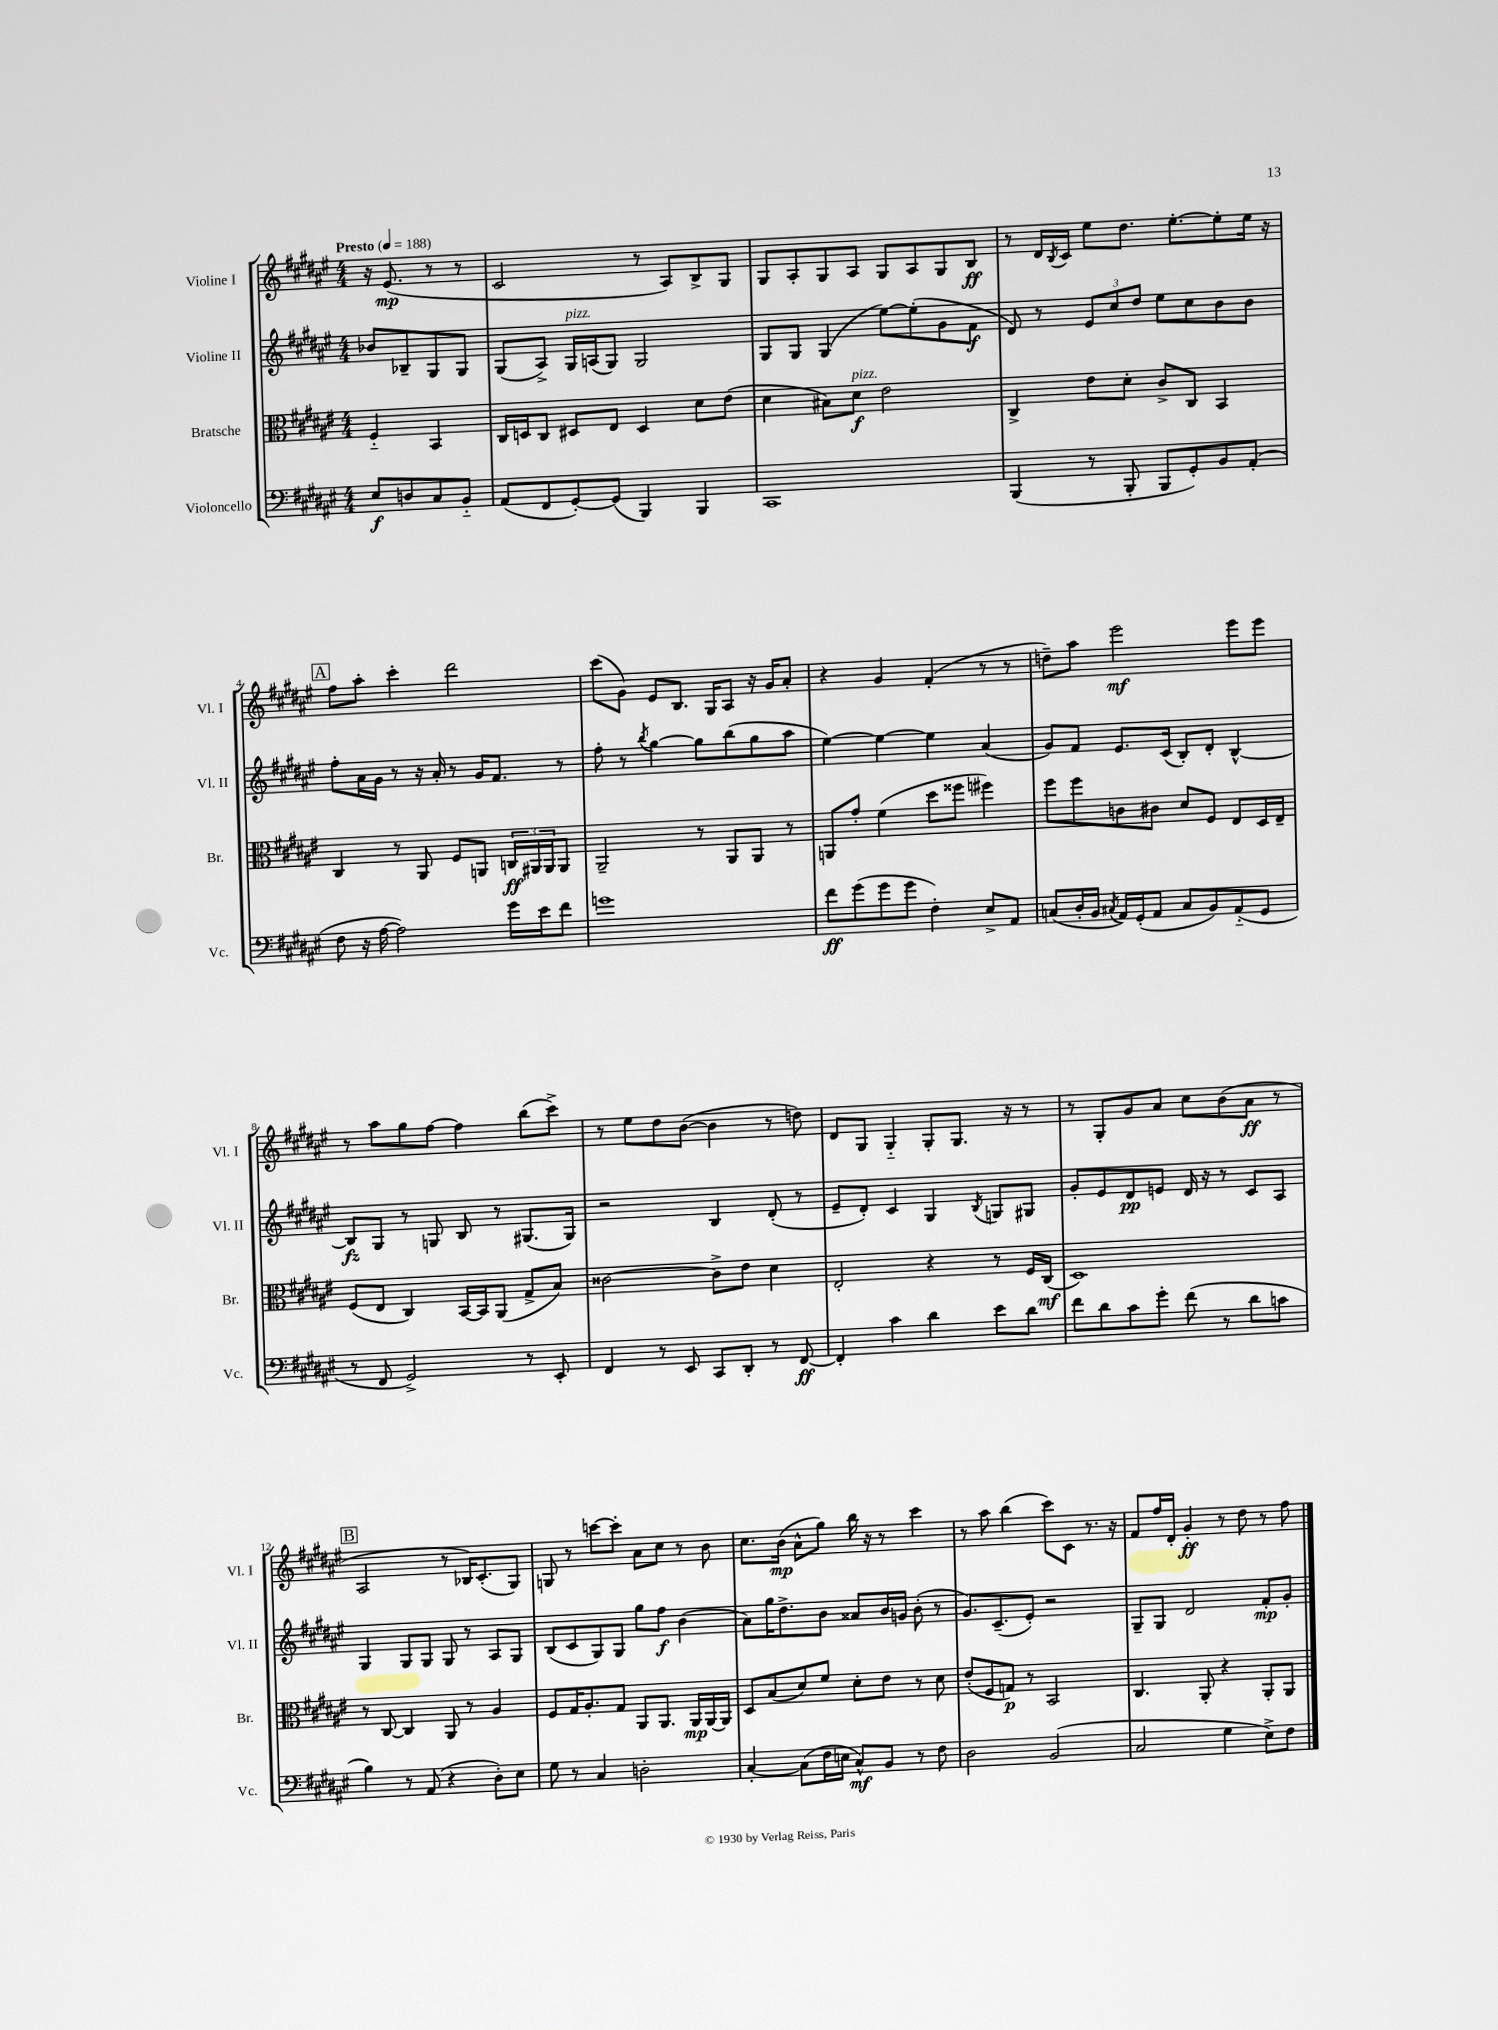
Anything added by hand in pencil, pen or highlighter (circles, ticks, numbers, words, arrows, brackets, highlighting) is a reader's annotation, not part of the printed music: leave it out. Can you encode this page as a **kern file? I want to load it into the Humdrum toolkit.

**kern	**kern	**kern	**kern
*staff4	*staff3	*staff2	*staff1
*clefF4	*clefC3	*clefG2	*clefG2
*k[f#c#g#d#a#e#]	*k[f#c#g#d#a#e#]	*k[f#c#g#d#a#e#]	*k[f#c#g#d#a#e#]
*M4/4	*M4/4	*M4/4	*M4/4
*MM188	*MM188	*MM188	*MM188
8E#/L	4F#'~/	8b-/L	16r
.	.	.	(8.e#/
8D/	.	8B-~/	.
8C#/	4BB/	8G#/	8r
8BB'~/J	.	8G#/J	8r
=	=	=	=
(8AA#/L	16C#/LL	(8G#/L	2c#/
.	16D/J	.	.
8FF#/	8C#/J	8A#^/J)	.
[8GG#'/)	8D#/L	16G#/LL	.
.	.	(16A/J	.
(8GG#/]J	8E#/J	8G#/J)	.
4BBB/)	4D#/	2G#/	8r
.	.	.	8A#/L)
4BBB/	8d#\L	.	8B^/
.	(8e#\J	.	8G#/J
=	=	=	=
1CC#	4d#\	8G#/L	8G#/L
.	.	8G#/J	8A#'/
.	8B#\L)	(4G#/	8G#/
.	8d#\J	.	8A#/J
.	2e#\	[8ee#\L)	8G#/L
.	.	(8ee#'\]	8A#/
.	.	8g#\	8G#/
.	.	8f#\J	8B/J
=	=	=	=
(4BBB/	4C#^/	8d#/)	8r
.	.	8r	16d#/LL
.	.	.	8qB/
.	.	.	16c#/JJ
8r	8e#\L	12e#/L	8ee#\L
.	.	12cc#/	.
8BBB'/	8d#'\J	.	8.dd#\J
.	.	12dd#/J	.
8BBB/L	8c#^/L	8ee#\L	.
.	.	.	[8.ee#'\L
8GG#'/)	8C#/J	8cc#\	.
8BB/	4BB/	8b\	8ee#'\]
(8AA#'/J	.	8b\J	16ee#\Jk
.	.	.	16r
=	=	=	=
8F#\	4C#/	8ff#'\L	8ff#\L
16r	.	16a#\L	8aa#'\J
[16A#\	.	16g#\JJ	.
2A#\])	8r	8r	4ccc#'\
.	8AA#/	16r	.
.	.	16a#'/	.
.	8F#/L	8r	2ddd#\
.	8AA/J	16g#/LK	.
.	.	8.f#/J	.
16g#\LL	24C/LL	.	.
.	24AA#/	.	.
16e#\J	.	.	.
.	24AA#/J	.	.
8f#\J	8AA#/J	8r	.
=	=	=	=
1g	2AA#~/	8ff#'\	(8ccc#\L
.	.	8r	8g#\J)
.	.	8qbb/	.
.	.	[4gg#\	8e#/L
.	.	.	8.B/J
.	8r	8gg#\]L	.
.	.	.	16G#/LK
.	8AA#/L	(8bb\	8A#/J
.	8AA#/J	8gg#\	16r
.	.	.	16g#/LK
.	8r	8aa#\J	8a#'/J
=	=	=	=
8f#\L	8AA/L	[4ee#\)	4r
(8g#\	8g#'/J	.	.
8g#\	(4f#\	4ee#\_	4g#/
8g#\J	.	.	.
4F#'\)	8dd#\L	4ee#\]	(4f#'/
.	8ff##\J	.	.
8E#^/L	4ff#\)	(4a#/	8r
8AA#/J	.	.	8r
=	=	=	=
(8C/L	8ff#\L	8g#/L)	8dd~\L)
16D#'/L	8ff#\	8f#/J	8aa#\J
16BB/JJ	.	.	.
8qC#/	.	.	.
16AA#/LL)	8c\	8.e#/L	2eee#\
(16GG#'/J	.	.	.
8AA#/J	8c#\J	.	.
.	.	(16c#/Jk	.
8C#/L	8d#/L	8B'/L)	.
8BB/)	8F#/J	8d#'/J	.
(8AA#'~/	8E#/L	[4B^^/	8eee#\L
8GG#/J	16D#/L	.	8eee#\J
.	16E#~/JJ	.	.
=	=	=	=
8r	(8F#/L	8B/]L	8r
8FF#/	8E#/J	8G#/J	8aa#\L
2GG#^/)	4C#/)	8r	8gg#\
.	.	8G/	[8ff#\J
.	[16BB/LL	8B/	4ff#\]
.	16BB/]J	.	.
.	(8AA#/J	8r	.
8r	8G#^/L	(8.G#/L	(8bb\L
8EE#'/	8B/J)	.	8ccc#^\J)
.	.	16G#/Jk)	.
=	=	=	=
4FF#/	[2c##\	2r	8r
.	.	.	8ee#\L
8r	.	.	8dd#\
8EE#/	.	.	([8b\J
8CC#/L	8c##^\]L	4B/	4b\]
8DD#'/J	8e#\J	.	.
8r	4d#\	(8d#'/	8r
[8FF#/	.	8r	8dd\)
=	=	=	=
4FF#'/]	2E#'/	8e#~/L	8d#/L
.	.	8d#'/J)	8G#/J
4c#\	.	4c#/	4G#'~/
4d#\	4r	4G#/	8G#'/L
.	.	.	8.G#/J
.	.	8qB/	.
8e#\L	8r	8G/L	.
.	.	.	16r
8d#\J	16F#/LL	8G#/J	8r
.	(16C#/JJ	.	.
=	=	=	=
8f#\L	1D#)	8g#'/L	8r
8d#\	.	8e#/	8G#'/L
8c#\	.	8d#/	8g#/
8g#'\J	.	8e/J	8a#/J
(8f#\	.	16d#/	8cc#\L
.	.	16r	.
8r	.	8r	(8b\
8d#\L	.	8c#/L	8a#\J
8c\J	.	8A#/J	8r
=	=	=	=
4B\)	8r	4G#/	2A#/
.	[8C#/	.	.
8r	4C#/]	8G#/L	.
(8AA#/	.	8G#/J	.
4r	8AA#/	8G#/	8r
.	8r	8r	16B-/LK)
.	.	.	(8.c#'/
8D#'\L)	4A#/	8A#/L	.
8E#\J	.	8G#/J	8G#/J)
=	=	=	=
8G#\	8F#/L	(8B/L	8G/
8r	16G#/K	8c#/	8r
.	8.A#'/	.	.
4C#/	.	8G#/)	[8ccc\L
.	8G#/J	8G#/J	8ccc'\]J
2D'\	8AA#/L	8gg#\L	8a#\L
.	8.AA#/J	8ff#\J	8cc#\J
.	.	(4b\	8r
.	16AA#/LL	.	.
.	[16AA#/	.	8b\
.	16AA#/]JJ	.	.
=	=	=	=
[4C#'/	8D#/L	8a#\L)	8.cc#\L
.	(8B/	16gg#\K	.
.	.	8.dd#^\	(16b\Jk
(8C#\]L	8d#/)	.	8a#^^\L
16F#\L	8f#/J	8b\J	8gg#\J)
16E\JJ	.	.	.
8C#^^/L)	8d#'\L	8a##/L	16bb\
.	.	.	16r
8BB/J	8e#\J	16b/L	8r
.	.	16g/JJ	.
8r	8r	(8b'\	4ccc#\
8F#\	8d#\	8r	.
=	=	=	=
2D#\	(8e#'/L	8.g#/L)	8r
.	8F#/	.	8aa#\
.	.	(8.c#~/	.
.	8G/J)	.	(4bb\
.	8r	8e#'/J)	.
(2BB/	2BB/	2r	8ccc#\L)
.	.	.	8c#\J
.	.	.	8.r
.	.	.	16r
=	=	=	=
2C#/	4.C#/	8G#~/L	8f#/L
.	.	8G#/J	16ff#/L
.	.	.	16d#'/JJ
.	.	2d#/	4g#'/
.	8AA#'/	.	.
4G#\	4r	.	8r
.	.	.	8dd#\
8E#^\L)	8AA#'/L	8f#'/L	8r
8F#\J	8AA#/J	8g#'/J	8ff#\
==	==	==	==
*-	*-	*-	*-
